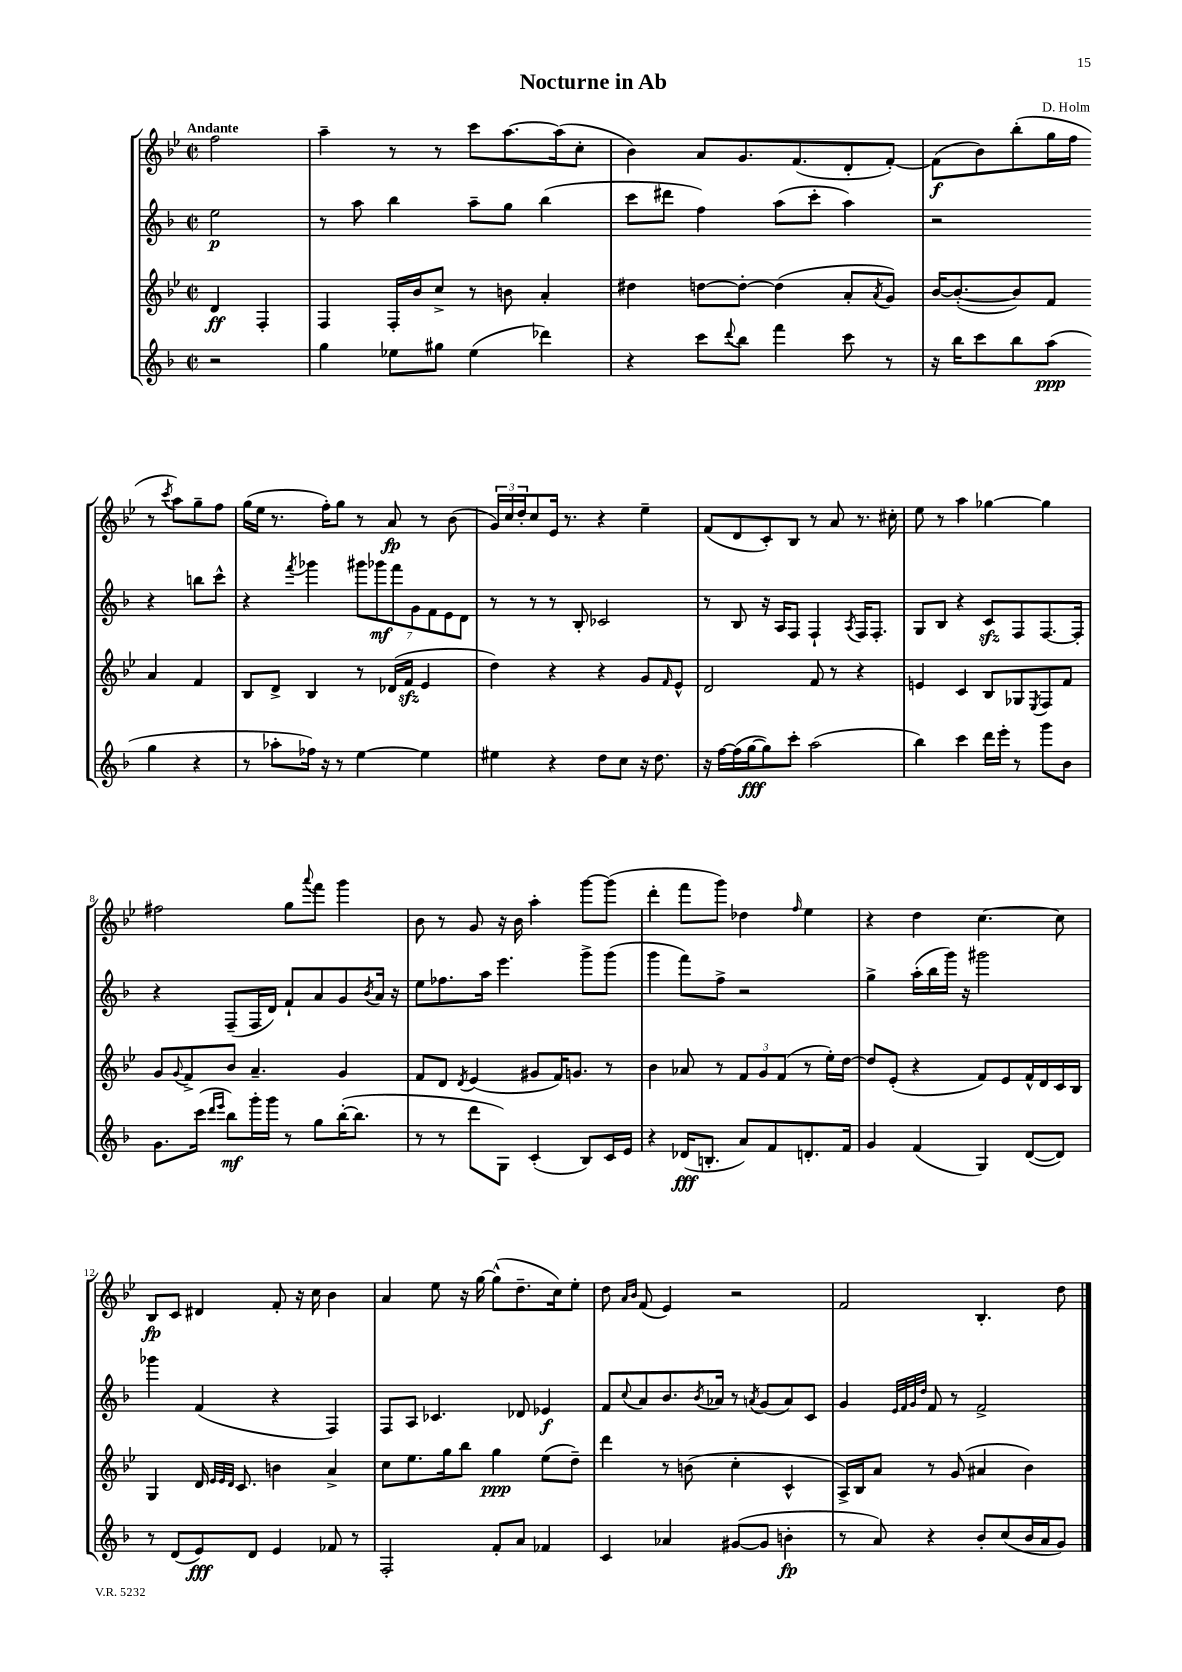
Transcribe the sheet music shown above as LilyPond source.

\header { title = "Nocturne in Ab" composer = "D. Holm" }
<<
\new StaffGroup <<
\new Staff = "s0" {
    \clef treble \key bes \major \defaultTimeSignature \time 2/2 \partial 2 \tempo "Andante"
    f''2 |
    a''4-- r8 r8 c'''8 a''8.~ a''16( c''8-. |
    bes'4) a'8 g'8. f'8.( d'8-. f'8~-.) |
    f'8\f( bes'8) bes''8-.( g''16 f''16 r8 \acciaccatura { c'''8 } a''8) g''8-- f''8 |
    g''16( ees''16 r8. f''16-.) g''8 r8 a'8\fp r8 bes'8( |
    \tuplet 3/2 { g'16) c''16 d''16-. } c''8 ees'16 r8. r4 ees''4-- |
    f'8( d'8 c'8-.) bes8 r8 a'8 r8. cis''16-. |
    ees''8 r8 a''4 ges''4~ ges''4 |
    fis''2 g''8 \appoggiatura { a'''8 } f'''8 g'''4 |
    bes'8 r8 g'8 r16 bes'16 a''4-. g'''8~ g'''8( |
    d'''4-. f'''8 g'''8) des''4 \grace { f''16 } ees''4 |
    r4 d''4 c''4.~ c''8 |
    bes8\fp c'8 dis'4 f'8-. r16 c''16 bes'4 |
    a'4 ees''8 r16 g''16~ g''8-^( d''8.-- c''16) ees''8-. |
    d''8 \grace { a'16 bes'16 } f'8( ees'4) r2 |
    f'2 bes4.-. d''8 \bar "|." |
}
\new Staff = "s1" {
    \clef treble \key f \major \defaultTimeSignature \time 2/2 \partial 2
    e''2\p |
    r8 a''8 bes''4 a''8-- g''8 bes''4( |
    c'''8 dis'''8 f''4) a''8( c'''8-. a''4) |
    r2 r4 b''8 c'''8-^ |
    r4 \acciaccatura { f'''8 } ges'''4 \tuplet 7/4 { gis'''8 ges'''8\mf f'''8 g'8 f'8 e'8 d'8 } |
    r8 r8 r8 bes8-. ces'2 |
    r8 bes8 r16 a16 f8 f4-! \acciaccatura { a8 } f16 f8.-. |
    g8 bes8 r4 c'8\sfz f8 f8.~ f16-. |
    r4 f8--( f16 d'16) f'8-! a'8 g'8 \acciaccatura { bes'8 } a'16 r16 |
    e''8 fes''8. a''16 e'''4. g'''8-> g'''8( |
    g'''4 f'''8) f''8-> r2 |
    g''4-> a''16-.( bes''16 g'''16) r16 gis'''2 |
    ges'''4 f'4( r4 f4) |
    f8 a8 ces'4. des'8 ees'4\f |
    f'8 \appoggiatura { c''8 } a'8 bes'8. \acciaccatura { bes'8 } aes'16 r8 \acciaccatura { a'8 } g'8( a'8) c'8 |
    g'4 \grace { e'32 f'32 g'32 d''32 } f'8 r8 f'2-> \bar "|." |
}
\new Staff = "s2" {
    \clef treble \key bes \major \defaultTimeSignature \time 2/2 \partial 2
    d'4\ff f4-. |
    f4 f16-. bes'16 c''8-> r8 b'8 a'4-. |
    dis''4 d''8~ d''8~-. d''4( a'8-. \acciaccatura { a'8 } g'8) |
    bes'16~ bes'8.~-.( bes'8) f'8 a'4 f'4 |
    bes8 d'8-> bes4 r8 des'16( f'16\sfz ees'4 |
    d''4) r4 r4 g'8 \grace { f'16 } ees'8-^ |
    d'2 f'8 r8 r4 |
    e'4 c'4 bes8 ges8 \acciaccatura { ees8 } f8 f'8 |
    g'8 \appoggiatura { g'8 } f'8-> bes'8 a'4.-- g'4 |
    f'8 d'8 \acciaccatura { d'8 } ees'4( gis'8 f'16) g'8. r8 |
    bes'4 aes'8 r8 \tuplet 3/2 { f'8 g'8 f'8( } r8 ees''16-.) d''16~ |
    d''8 ees'8-.( r4 f'8) ees'8 f'16-^ d'16 c'16 bes16 |
    g4 d'16 \grace { ees'32 ees'32 d'32 } c'8. b'4 a'4-> |
    c''8 ees''8. g''16 bes''8 g''4\ppp ees''8( d''8--) |
    d'''4 r8 b'8( c''4-. c'4-^ |
    a16->) bes16 a'8 r8 g'8( ais'4 bes'4) \bar "|." |
}
\new Staff = "s3" {
    \clef treble \key f \major \defaultTimeSignature \time 2/2 \partial 2
    r2 |
    g''4 ees''8 gis''8 ees''4( des'''4) |
    r4 c'''8 \appoggiatura { d'''8 } bes''8 f'''4 c'''8 r8 |
    r16 bes''16 c'''8 bes''8 a''8\ppp( g''4 r4 |
    r8 aes''8-. fes''16) r16 r8 e''4~ e''4 |
    eis''4 r4 d''8 c''8 r16 d''8. |
    r16 f''16~ f''16( g''16~\fff g''8) c'''8-. a''2( |
    bes''4) c'''4 d'''16 e'''16-. r8 g'''8 bes'8 |
    g'8. c'''16( \grace { d'''16 e'''16 } bes''8\mf) g'''16-. g'''16 r8 g''8 bes''16~-.( bes''8. |
    r8 r8 d'''8 g8) c'4-.( bes8) c'16 e'16 |
    r4 des'16\fff( b8.-. a'8) f'8 d'8.-. f'16 |
    g'4 f'4( g4) d'8~( d'8) |
    r8 d'8( e'8\fff) d'8 e'4 fes'8 r8 |
    f2-. f'8-. a'8 fes'4 |
    c'4 aes'4 gis'8~( gis'8 b'4-.\fp |
    r8 a'8) r4 bes'8-. c''8( bes'16 a'16 g'8) \bar "|." |
}
>>
>>
